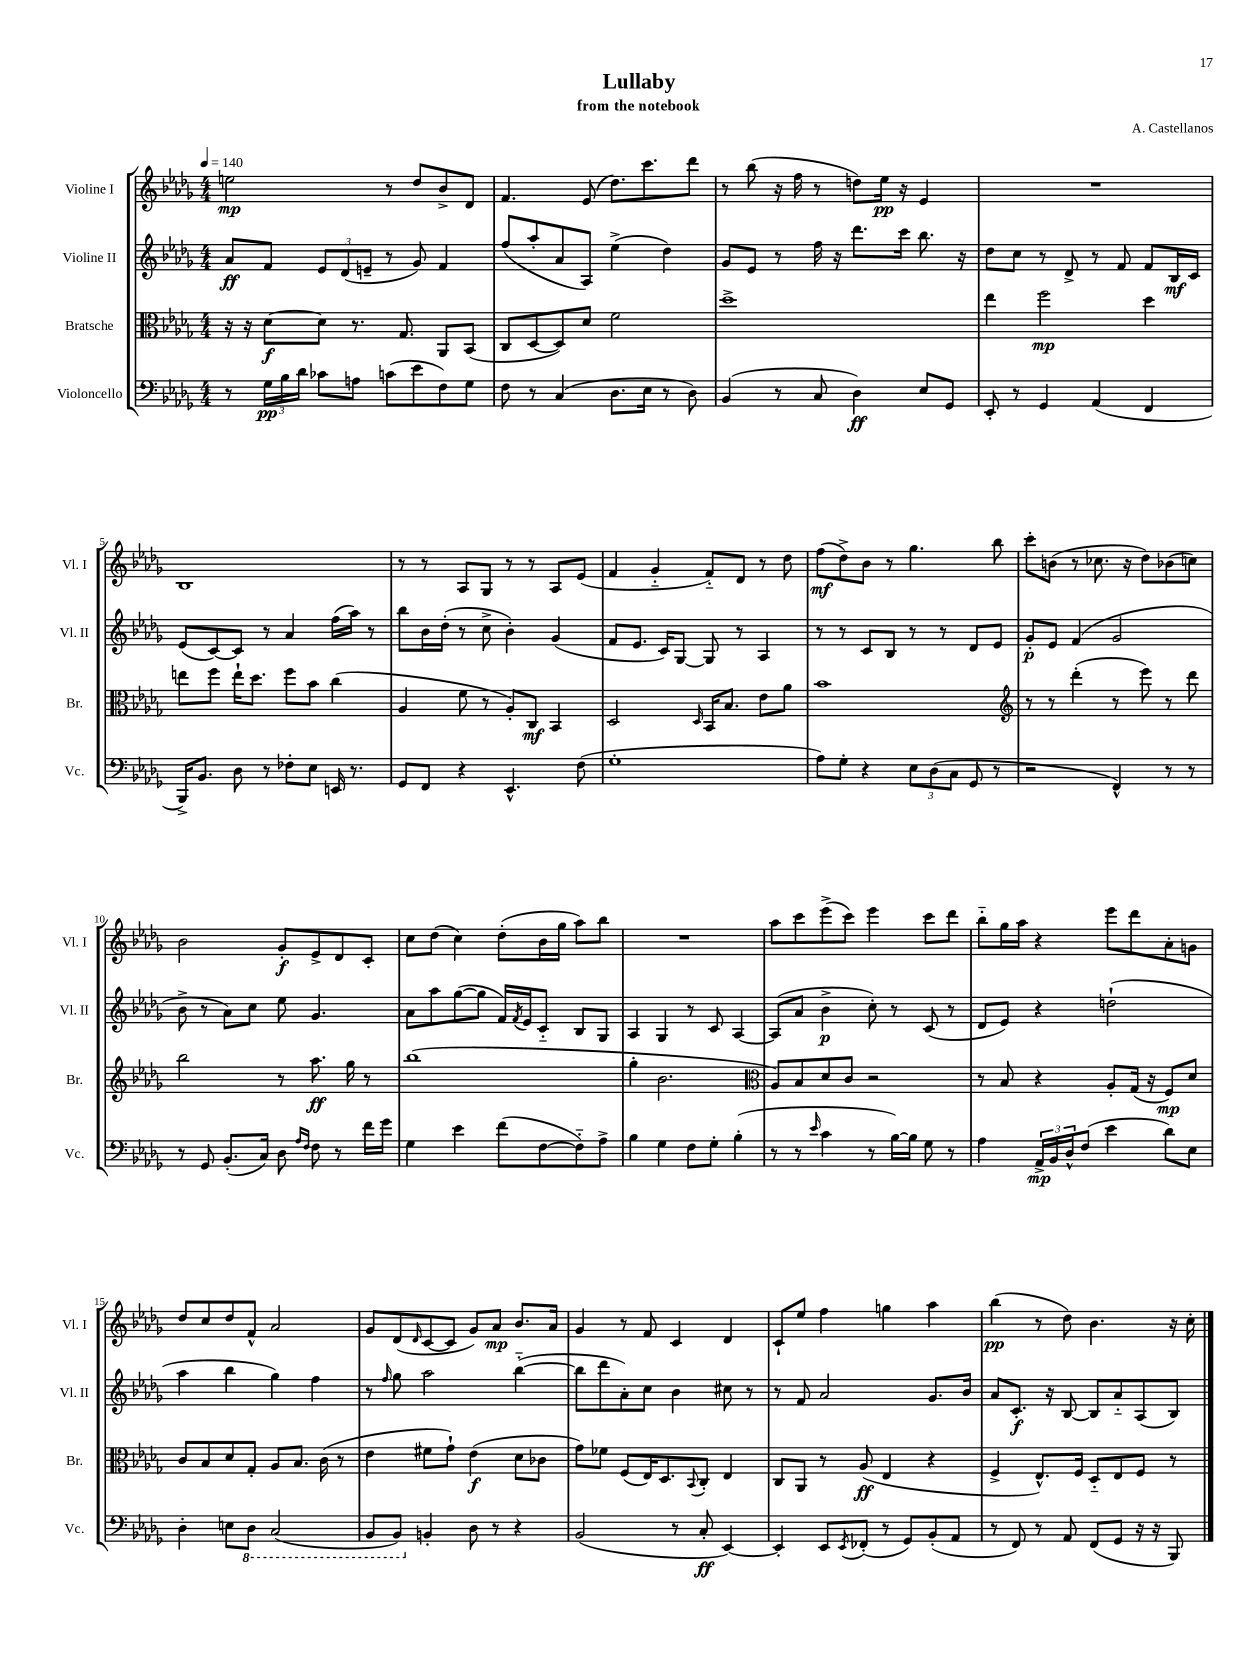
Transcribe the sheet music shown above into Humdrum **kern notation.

**kern	**kern	**kern	**kern
*staff4	*staff3	*staff2	*staff1
*clefF4	*clefC3	*clefG2	*clefG2
*k[b-e-a-d-g-]	*k[b-e-a-d-g-]	*k[b-e-a-d-g-]	*k[b-e-a-d-g-]
*M4/4	*M4/4	*M4/4	*M4/4
*MM140	*MM140	*MM140	*MM140
8r	16r	8a-	2ee
.	16r	.	.
24G-	[8d-	8f	.
24B-	.	.	.
24d-	.	.	.
8c-	8d-]	12e-	.
.	.	(12d-	.
8A	8.r	.	.
.	.	12e~	.
(8c	.	8r	8r
.	8.G-	.	.
8e-	.	8g-)	8dd-
8F)	8AA-	4f	8b-^
8G-	(8BB-	.	8d-
=	=	=	=
8F	8C	(8ff	4.f
8r	[8D-	8aa-'	.
(4C	8D-])	8a-	.
.	8d-	8A-)	(8e-
8.D-	2f	(4ee-^	8.dd-)
16E-	.	.	8.ccc
8r	.	4dd-)	.
8D-)	.	.	8ddd-
=	=	=	=
(4BB-	1dd-^	8g-	8r
.	.	8e-	(8bb-
8r	.	8r	16r
.	.	.	16ff
8C	.	16ff	8r
.	.	16r	.
4D-)	.	8.ddd-	8dd)
.	.	.	16ee-
.	.	16ccc	16r
8E-	.	8.bb-	4e-
8GG-	.	.	.
.	.	16r	.
=	=	=	=
8EE-'	4ee-	8dd-	1r
8r	.	8cc	.
4GG-	2ff	8r	.
.	.	8d-^	.
(4AA-	.	8r	.
.	.	8f	.
4FF	4dd-	8f	.
.	.	16B-	.
.	.	16c	.
=	=	=	=
16BBB-^)	8ee	(8e-	1B-
8.BB-	.	.	.
.	8ff	[8c)	.
8D-	16ee`	8c]	.
.	8.dd-	.	.
8r	.	8r	.
8F-'	8ff	4a-	.
8E-	8b-	.	.
16EE	(4cc	(16ff	.
8.r	.	16aa-)	.
.	.	8r	.
=	=	=	=
8GG-	4A-	8bb-	8r
8FF	.	16b-	8r
.	.	(16dd-'	.
4r	8f	8r	8A-
.	8r	8cc^	8G-
4.EE-^^	8A-')	4b-')	8r
.	8C	.	8r
.	4BB-	(4g-	8A-
(8F	.	.	(8e-
=	=	=	=
1G-'	2D-	8f	4f
.	.	8.e-	.
.	.	.	4g-'~
.	.	16c)	.
.	.	[8G-	.
.	16qqD-	.	.
.	16BB-	8G-]	8f'~)
.	8.B-	.	.
.	.	8r	8d-
.	8e-	4A-	8r
.	8a-	.	8dd-
=	=	=	=
8A-)	1b-	8r	(8ff
8G-'	.	8r	8dd-^)
4r	.	8c	8b-
.	.	8B-	8r
12E-	.	8r	4.gg-
(12D-	.	.	.
.	.	8r	.
12C	.	.	.
8GG-	.	8d-	.
8r	.	8e-	8bb-
=	=	=	=
*	*clefG2	*	*
2r	8r	8g-'	8ccc'
.	8r	8e-	(8b
.	(4ddd-'	(4f	8r
.	.	.	8.cc-
4FF^^)	8r	2g-	.
.	.	.	16r
.	8eee-)	.	8dd-)
8r	8r	.	(8b-
8r	8ddd-	.	8cc)
=	=	=	=
8r	2bb-	8b-^	2b-
8GG-	.	8r	.
(8.BB-'	.	8a-)	.
.	.	8cc	.
16C)	.	.	.
8D-	8r	8ee-	8g-'
16qqA-	.	.	.
16qqF	.	.	.
8F	8.aa-	4.g-	8e-^
8r	.	.	8d-
.	16gg-	.	.
16f	8r	.	8c'
16g-	.	.	.
=	=	=	=
4G-	(1bb-	8a-	8cc
.	.	8aa-	(8dd-
4e-	.	([8gg-	4cc)
.	.	8gg-]	.
(8f	.	16f)	(8dd-'
.	.	8qf	.
.	.	16e-	.
[8F	.	8c'~	16b-
.	.	.	16gg-
8F'~])	.	8B-	8aa-)
8A-^	.	8G-	8bb-
=	=	=	=
4B-	4gg-'	4A-	1r
4G-	2.b-	4G-	.
8F	.	8r	.
8G-'	.	8c	.
(4B-'	.	[4A-	.
=	=	=	=
*	*clefC3	*	*
8r	8A-)	(8A-]	8aa-
8r	8B-	8a-	8ccc
16qqe-	.	.	.
4c	8d-	4b-^	(8eee-^
.	8c	.	8ccc)
8r	2r	8cc')	4eee-
[16B-)	.	8r	.
16B-]	.	.	.
8G-	.	(8c	8ccc
8r	.	8r	8ddd-
=	=	=	=
4A-	8r	8d-	8bb-'~
.	8B-	8e-)	16gg-
.	.	.	16aa-
24AA-^	4r	4r	4r
24BB-	.	.	.
24D-^^	.	.	.
(8F	.	.	.
4e-	8A-'	(2dd`	8eee-
.	(16G-	.	8ddd-
.	16r	.	.
8d-)	8F)	.	8a-'
8E-	8d-	.	8g
=	=	=	=
4D-'	8c	4aa-	8dd-
.	8B-	.	8cc
8E	8d-	4bb-	8dd-
8DD-	8G-'	.	8f^^
(2CC	8A-	4gg-)	2a-
.	8.B-	.	.
.	.	4ff	.
.	(16c	.	.
.	8r	.	.
=	=	=	=
8BBB-	4e-	8r	8g-
.	.	16qqff	.
8BBB-)	.	8gg-	(8d-
.	.	.	16qqd-
4BB'	8f#	2aa-	[8c
.	8g-`)	.	8c]
8D-	(4e-	.	8g-)
8r	.	.	8a-
4r	8d-	([4bb-'~	8.b-
.	8c-	.	.
.	.	.	16a-
=	=	=	=
(2BB-	8g-)	8bb-]	4g-
.	8f-	8ddd-	.
.	(8F	8a-')	8r
.	16E-)	8cc	8f
.	8.D-	.	.
8r	.	4b-	4c
.	8qqBB-	.	.
8C'	8C'	.	.
[4EE-)	4E-	8cc#	4d-
.	.	8r	.
=	=	=	=
4EE-']	8C	8r	8c`
.	8AA-	8f	8ee-
8EE-	8r	2a-	4ff
8qEE-	.	.	.
(8FF-'	(8A-	.	.
8r	4E-	.	4gg
8GG-)	.	.	.
(8BB-'	4r	8.g-	4aa-
8AA-	.	.	.
.	.	16b-	.
=	=	=	=
8r	4F^	8a-	(4bb-
8FF)	.	8.c'	.
8r	8.E-^^)	.	8r
.	.	16r	.
8AA-	.	[8B-	8dd-)
.	16F	.	.
(8FF	8D-'~	8B-]	4.b-
8GG-	8E-	8a-'~	.
16r	8F	(8A-	.
16r	.	.	.
8BBB-)	8r	8B-)	16r
.	.	.	16cc'
==	==	==	==
*-	*-	*-	*-
